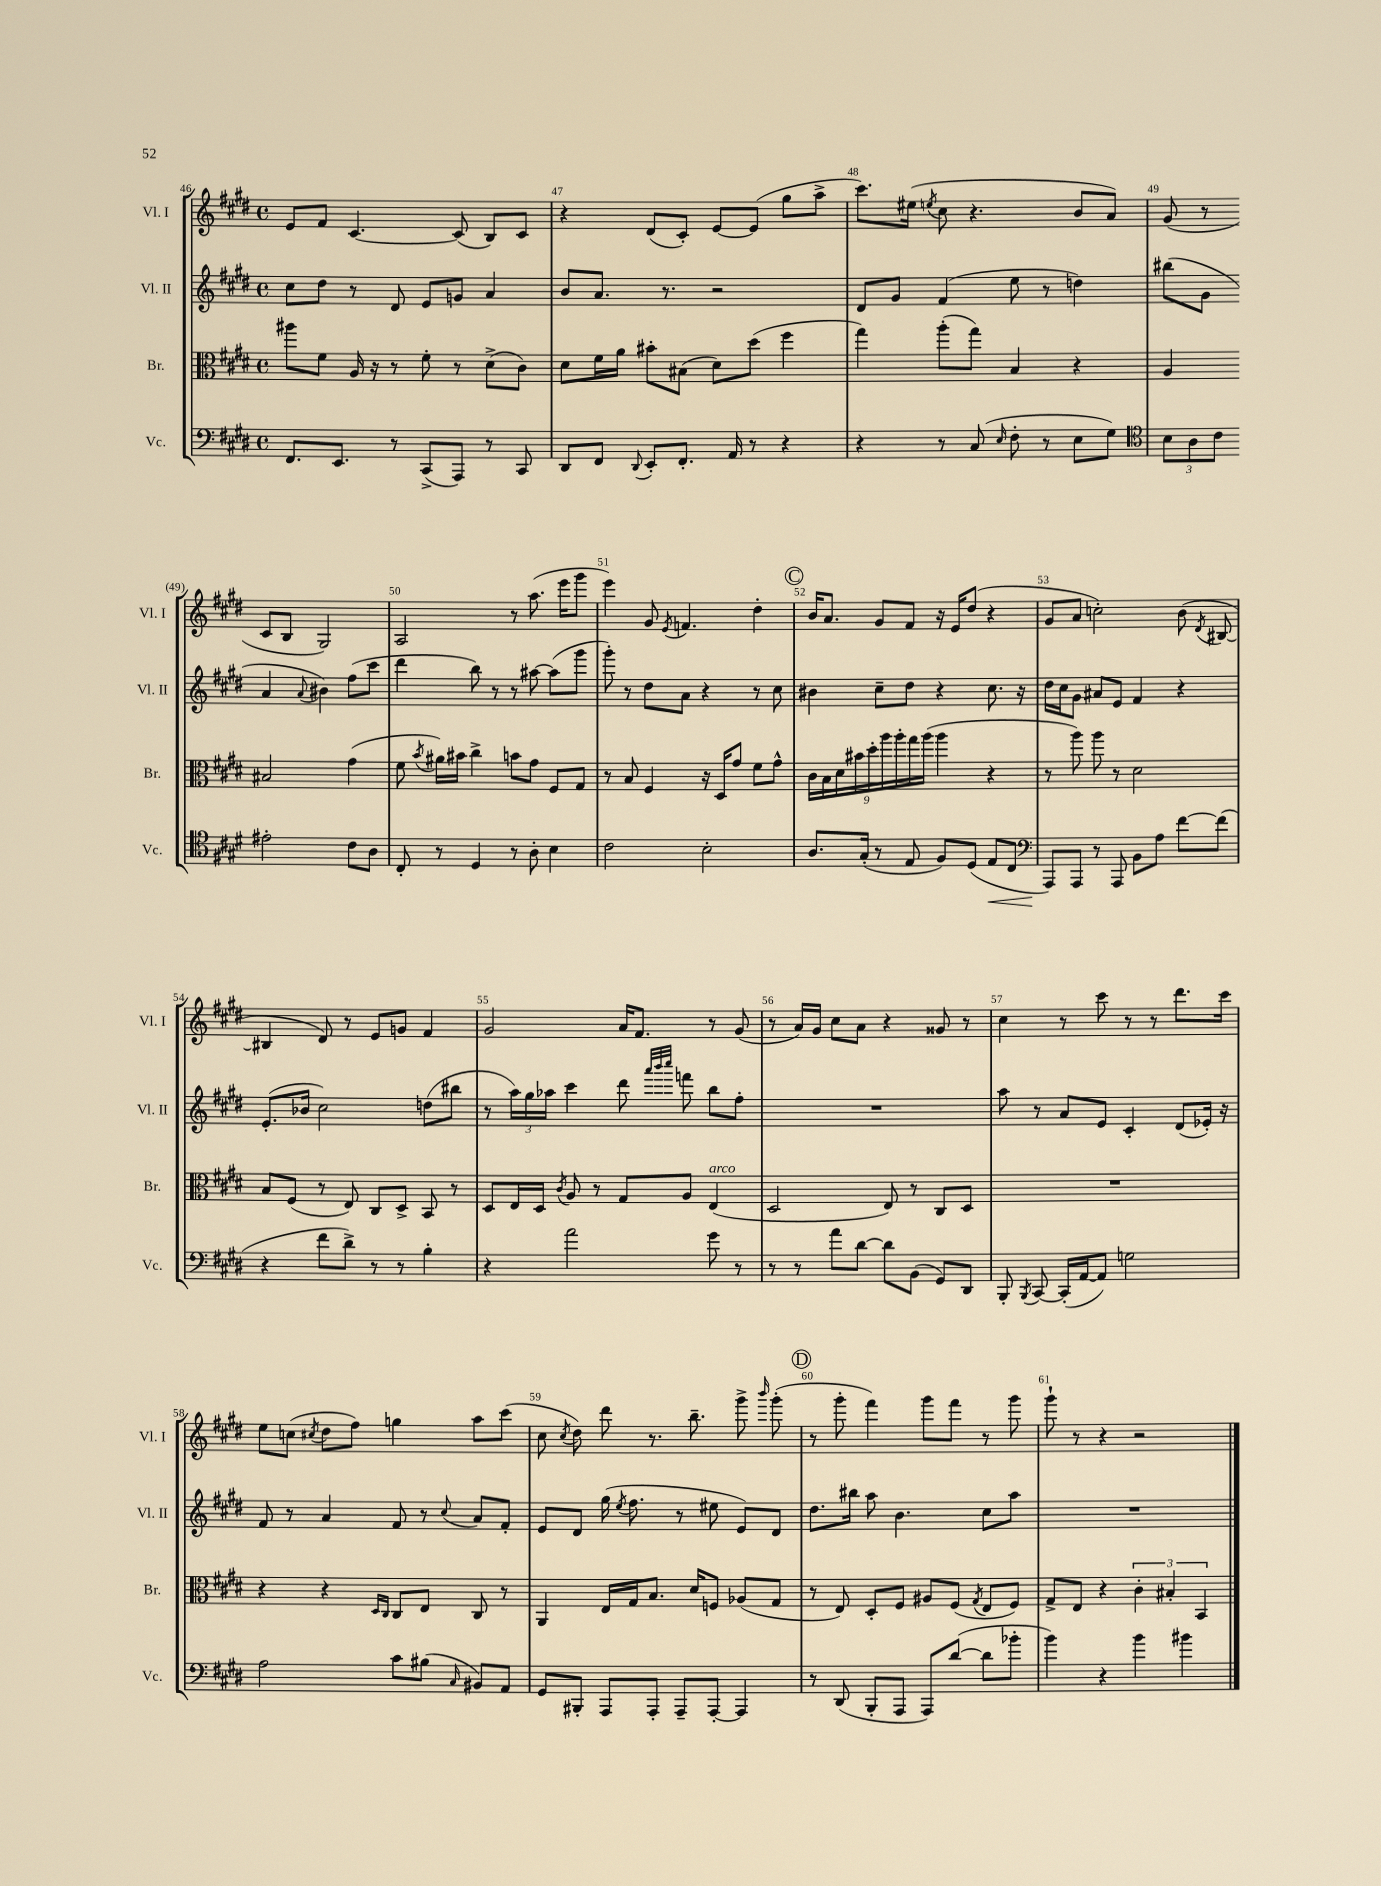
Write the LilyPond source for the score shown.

<<
\new StaffGroup <<
\new Staff = "s0" \with { instrumentName = "Vl. I" shortInstrumentName = "Vl. I" } {
    \clef treble \key e \major \defaultTimeSignature \time 4/4
    \autoBeamOff e'8[ fis'8] cis'4.~ cis'8( b8[) cis'8] |
    r4 dis'8[( cis'8]-.) e'8[~ e'8]( gis''8[ a''8]-> |
    cis'''8.[) eis''16]( \acciaccatura { e''8 } cis''8 r4. b'8[ a'8]) |
    gis'8( r8 cis'8[ b8] gis2) |
    a2 r8 a''8.( e'''16[ gis'''8] |
    e'''4) gis'8 \acciaccatura { e'8 } f'4. dis''4-. |
    \mark \markup { \circle "C" } b'16[ a'8.] gis'8[ fis'8] r16 e'16[ dis''8]( r4 |
    gis'8[ a'8] c''2-.) b'8( \acciaccatura { dis'8 } bis8~ |
    bis4 dis'8) r8 e'8[ g'8] fis'4 |
    gis'2 a'16[ fis'8.] r8 gis'8( |
    r8 a'16[) gis'16] cis''8[ a'8] r4 gisis'8 r8 |
    cis''4 r8 cis'''8 r8 r8 dis'''8.[ cis'''16] |
    e''8[ c''8]( \acciaccatura { cis''8 } dis''8[ fis''8]) g''4 a''8[ cis'''8]( |
    cis''8 \acciaccatura { cis''8 } dis''8) dis'''8 r8. b''8.-- gis'''8-> \grace { b'''16 } gis'''8-.( |
    \mark \markup { \circle "D" } r8 gis'''8-. fis'''4) gis'''8[ fis'''8] r8 gis'''8 |
    gis'''8-! r8 r4 r2 \bar "|." |
}
\new Staff = "s1" \with { instrumentName = "Vl. II" shortInstrumentName = "Vl. II" } {
    \clef treble \key e \major \defaultTimeSignature \time 4/4
    \autoBeamOff cis''8[ dis''8] r8 dis'8 e'8[ g'8] a'4 |
    b'8[ a'8.] r8. r2 |
    dis'8[ gis'8] fis'4( e''8 r8 d''4) |
    bis''8[( gis'8] a'4 \appoggiatura { a'8 } bis'4) fis''8[( cis'''8] |
    dis'''4 b''8) r8 r8 ais''8~ ais''8[( gis'''8] |
    gis'''8-.) r8 dis''8[ a'8] r4 r8 cis''8 |
    \mark \markup { \circle "C" } bis'4 cis''8[-- dis''8] r4 cis''8. r16 |
    dis''16[ cis''16 gis'8] ais'8[ e'8] fis'4 r4 |
    e'8.[-.( bes'16] cis''2) d''8[( bis''8] |
    r8 \tuplet 3/2 { a''16[) gis''16 aes''16] } cis'''4 dis'''8 \grace { a'''32[ b'''32 cis''''32] } f'''8 b''8[ fis''8]-. |
    R1 |
    a''8 r8 a'8[ e'8] cis'4-. dis'8[( ees'16]-.) r16 |
    fis'8 r8 a'4 fis'8 r8 \appoggiatura { cis''8 } a'8[ fis'8]-. |
    e'8[ dis'8] gis''16( \acciaccatura { e''8 } fis''8. r8 eis''8 e'8[) dis'8] |
    \mark \markup { \circle "D" } dis''8.[ bis''16] a''8 b'4. cis''8[ a''8] |
    R1 \bar "|." |
}
\new Staff = "s2" \with { instrumentName = "Br." shortInstrumentName = "Br." } {
    \clef alto \key e \major \defaultTimeSignature \time 4/4
    \autoBeamOff ais''8[ fis'8] a16 r16 r8 fis'8-. r8 dis'8[->( cis'8]) |
    dis'8[ fis'16 a'16] bis'8[-. bis8]( dis'8[) dis''8]( fis''4 |
    gis''4) a''8[-.( gis''8]) b4 r4 |
    a4 bis2 gis'4( |
    fis'8 \acciaccatura { b'8 } ais'16[) bis'16] cis''4-> b'8[ gis'8] fis8[ gis8] |
    r8 b8 fis4 r16 dis16[ gis'8] fis'8[ gis'8]-^ |
    \mark \markup { \circle "C" } \tuplet 9/8 { cis'16[ b16 dis'16 bis'16 dis''16-. a''16 a''16-. gis''16 a''16]( } a''4 r4 |
    r8 a''8) a''8 r8 dis'2 |
    b8[ fis8]( r8 e8) cis8[ dis8]-> b,8 r8 |
    dis8[ e16 dis16] \acciaccatura { cis'8 } a8 r8 gis8[ a8] e4^\markup { \italic "arco" }( |
    dis2 e8) r8 cis8[ dis8] |
    R1 |
    r4 r4 \grace { dis16[ cis16] } cis8[ e8] cis8 r8 |
    a,4 e16[ gis16 b8.] dis'16[ f8] aes8[( gis8] |
    \mark \markup { \circle "D" } r8 e8) dis8[-. fis8] ais8[ fis8]( \acciaccatura { gis8 } e8[ fis8]) |
    gis8[-> e8] r4 \tuplet 3/2 { cis'4-. bis4-. b,4 } \bar "|." |
}
\new Staff = "s3" \with { instrumentName = "Vc." shortInstrumentName = "Vc." } {
    \clef bass \key e \major \defaultTimeSignature \time 4/4
    \autoBeamOff fis,8.[ e,8.] r8 cis,8[->( a,,8]) r8 cis,8 |
    dis,8[ fis,8] \appoggiatura { dis,8 } e,8[-. fis,8.]-. a,16 r8 r4 |
    r4 r8 cis8( \grace { e16 } fis8-. r8 e8[ gis8]) |
    \clef tenor \tuplet 3/2 { b8[ a8 cis'8] } eis'2-. cis'8[ a8] |
    cis8-. r8 dis4 r8 a8-. b4 |
    cis'2 b2-. |
    \mark \markup { \circle "C" } a8.[ gis16]-.( r8 e8 fis8[) dis8]( e8[\< cis8] |
    \clef bass a,,8[\!) a,,8] r8 a,,8 b,8[ a8] fis'8[~ fis'8]( |
    r4 fis'8[ dis'8]->) r8 r8 b4-. |
    r4 a'2 gis'8 r8 |
    r8 r8 a'8[ dis'8]~ dis'8[ b,8]( gis,8[) dis,8] |
    b,,8-. \acciaccatura { b,,8 } cis,8~ cis,16[-.( a,16~ a,8]) g2 |
    a2 cis'8[ bis8]( \grace { cis16 } bis,8[) a,8] |
    gis,8[ bis,,8]-. a,,8[ a,,8]-. a,,8[-- a,,8]~-. a,,4 |
    \mark \markup { \circle "D" } r8 dis,8( b,,8[-. a,,8] a,,8[) dis'8]~( dis'8[ bes'8]-. |
    b'4) r4 b'4 bis'4 \bar "|." |
}
>>
>>
\layout { \context { \Score currentBarNumber = #46 \override BarNumber.break-visibility = ##(#f #t #t) barNumberVisibility = #all-bar-numbers-visible } }
